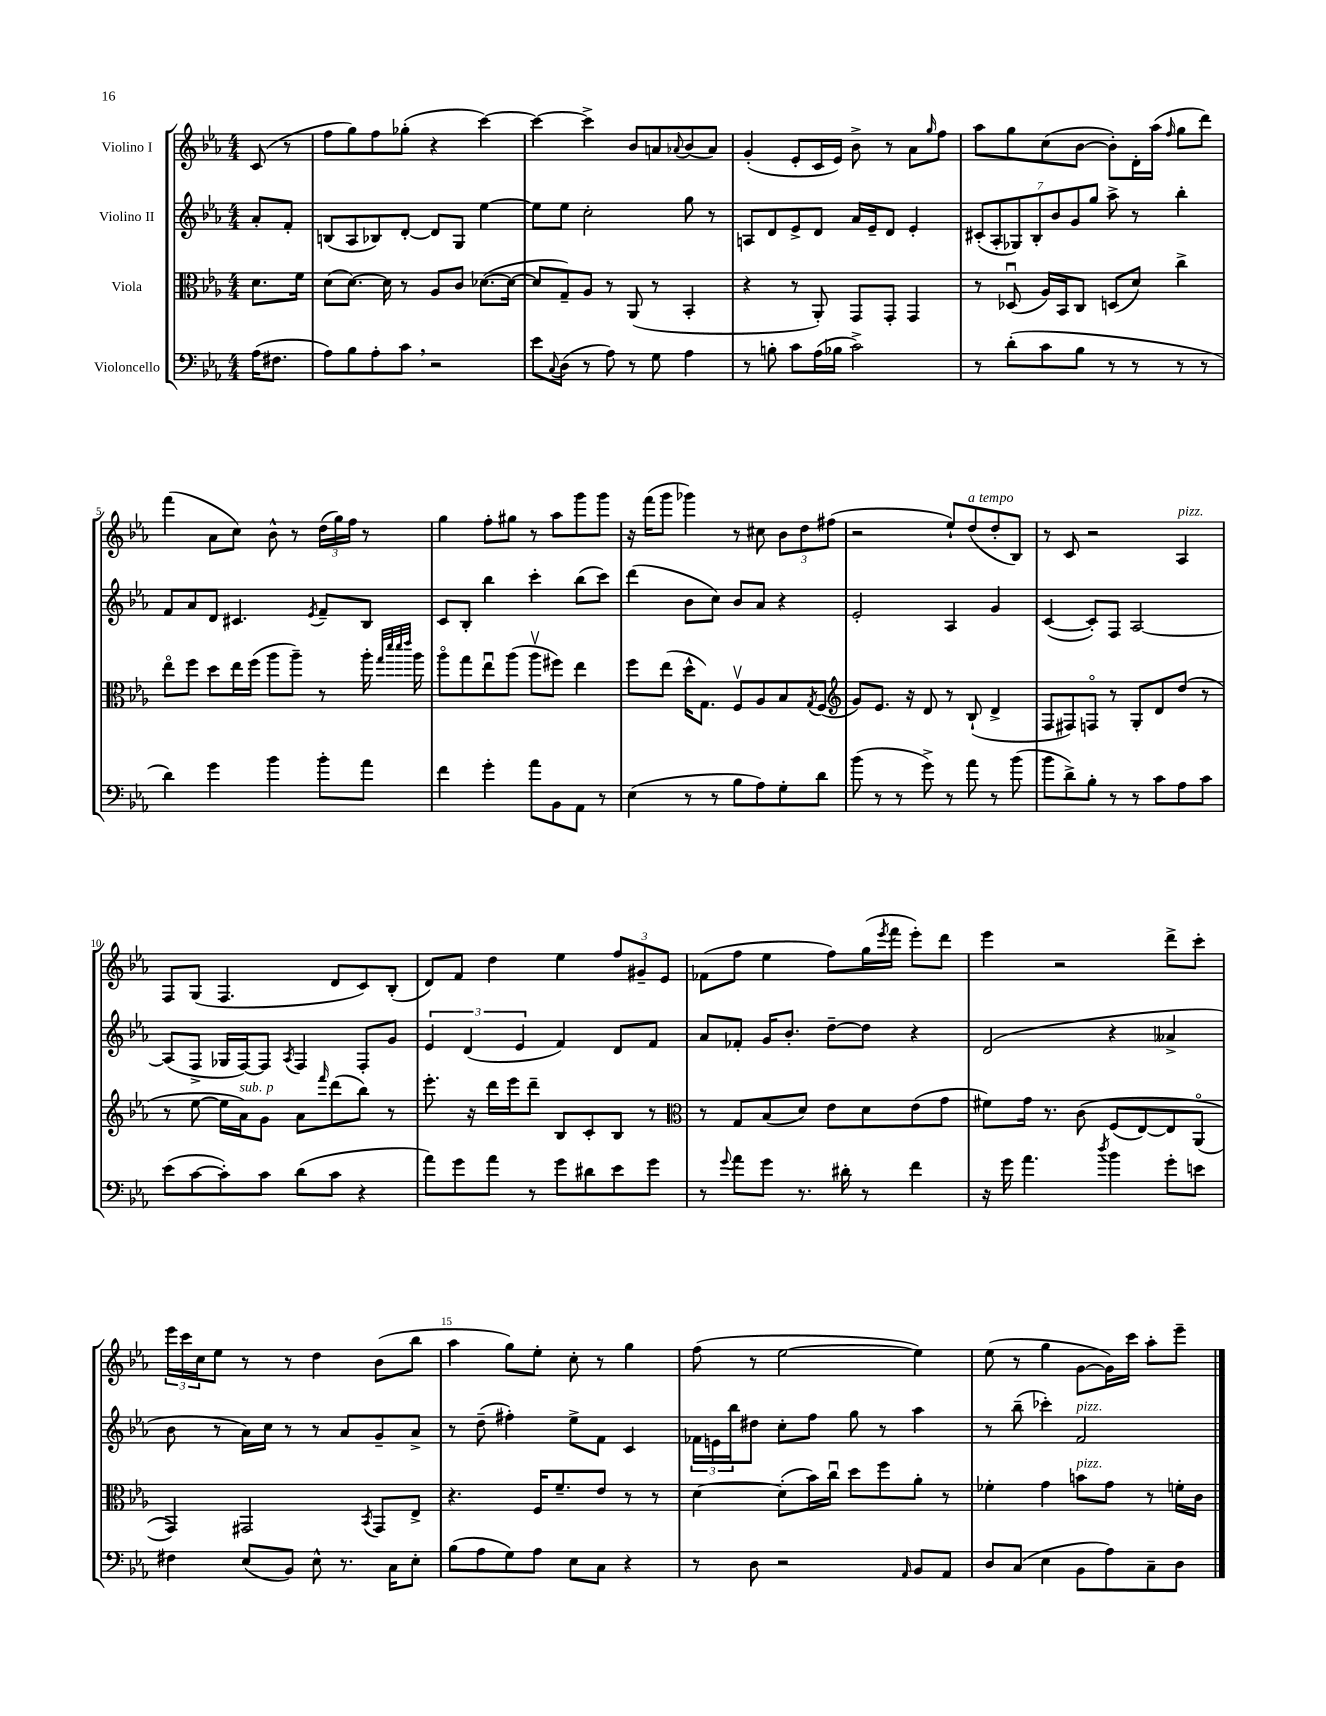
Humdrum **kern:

**kern	**kern	**kern	**kern
*staff4	*staff3	*staff2	*staff1
*clefF4	*clefC3	*clefG2	*clefG2
*k[b-e-a-]	*k[b-e-a-]	*k[b-e-a-]	*k[b-e-a-]
*M4/4	*M4/4	*M4/4	*M4/4
(16A-\LK	8.d\L	8a-'/L	(8c/
8.F#\J	.	.	.
.	.	8f'/J	8r
.	16f\Jk	.	.
=	=	=	=
8A-\L)	(8d\L	(8B/L	8ff\L
8B-\	[8.d\J)	8A-/	8gg\)
8A-'\	.	8B-/)	8ff\
.	16d\]	.	.
8c\J	8r	[8d'/J	(8gg-'\J
2r	8A-/L	8d/]L	4r
.	8c/J	8G/J	.
.	([8.d-\L	[4ee-\	[4ccc\)
.	16d-\_Jk	.	.
=	=	=	=
8e-\L	8d-/]L	8ee-\]L	4ccc\_
8qqC/	.	.	.
(8D\J	8G~/)	8ee-\J	.
8r	8A-/J	2cc'\	4ccc^\]
8A-\)	8r	.	.
8r	(8AA-/	.	8b-/L
8G\	8r	.	8a/
.	.	.	8qqa-/
4A-\	4BB-'/	8gg\	(8b-/
.	.	8r	8a-/J)
=	=	=	=
8r	4r	8A/L	(4g'/
8B'\	.	8d/	.
8c\L	8r	8e-^/	8e-'/L
(16A-\L	8AA-'/)	8d/J	16c/L
16B-\JJ	.	.	16e-/JJ)
2c^\)	8GG/L	16a-/LL	8b-^\
.	.	16e-~/J	.
.	8GG'/J	8d/J	8r
.	4GG/	4e-'/	8a-\L
.	.	.	16qqgg/
.	.	.	8ff\J
=	=	=	=
8r	8r	(14c#'/L	8aa-\L
.	.	14A-'/	.
(8d'\L	(8D-u/	.	8gg\
.	.	14G-/)	.
.	.	14B-'/	.
8c\	16A-/LL)	.	(8cc\
.	.	14b-/	.
.	16BB-/J	.	.
.	.	14g/	.
8B-\J	8C/J	.	[8b-\J
.	.	14gg/J	.
8r	(8D/L	8aa-^\	8b-'\]L)
8r	8d/J)	8r	16d'\L
.	.	.	(16aa-\JJ
.	.	.	16qqff/
8r	4cc^\	4bb-'\	8gg\L
8r	.	.	8ddd\J)
=	=	=	=
4d\)	8ee-o\L	8f/L	(4fff\
.	8ff\J	8a-/	.
4g\	8dd\L	8d/J	8a-\L
.	16ee-\L	4.c#/	8cc\J)
.	(16ff\JJ	.	.
4b-\	8aa-\L	.	8b-^^\
.	8aa-~\J)	.	8r
.	.	8qe-/	.
8b-'\L	8r	8f~/L	(24dd\LL
.	.	.	24gg\)
.	.	.	24ff\JJ
8a-\J	16aa-'\	8B-/J	8r
.	32qqgg/LLL	.	.
.	32qqddd/	.	.
.	32qqddd/	.	.
.	32qqeee-/JJJ	.	.
.	16aa-\	.	.
=	=	=	=
4f\	8aa-o\L	8c/L	4gg\
.	8gg\	8B-'/J	.
4g'\	8ee-u\	4bb-\	8ff'\L
.	(8aa-\J	.	8gg#\J
8a-\L	8aa-v\L	4ccc'\	8r
8BB-\	8ff#\J)	.	8aa-\L
8AA-\J	4ee-\	(8bb-\L	8ggg\
8r	.	8ccc\J)	8ggg\J
=	=	=	=
(4E-\	8ff\L	(4ddd\	16r
.	.	.	(16fff\LK
.	(8ee-\J	.	8ggg\J
8r	16dd^^\LK	8b-\L	4ggg-\)
.	8.G\J)	.	.
8r	.	8cc\J)	.
8B-\L	8Fv/L	8b-/L	8r
8A-\)	8A-/	8a-/J	8cc#\
8G'\	8B-/	4r	12b-\L
.	.	.	12dd\
.	8qG/	.	.
8d\J	(8F/J	.	.
.	.	.	(12ff#\J
=	=	=	=
*	*clefG2	*	*
(8b-\	8g/L)	2e-'/	2r
8r	8.e-/J	.	.
8r	.	.	.
.	16r	.	.
8g^\)	8d/	.	.
8r	8r	4A-/	8ee-`/L)
8a-\	(8B-`/	.	(8dd/
8r	4d^/	4g/	8dd'/
(8b-\	.	.	8B-/J)
=	=	=	=
8b-\L	8F/L	([4c/	8r
8d^\)	8F#/)	.	8c/
8B-'\J	8Fo/J	8c'/]L)	2r
8r	8r	8F/J	.
8r	8G'/L	[2A-/	.
8c\L	8d/	.	.
8A-\	(8dd/J	.	4A-/
8c\J	8r	.	.
=	=	=	=
(8e-\L	8r	(8A-/]L	8F/L
[8c\	[8ee-\	8F^/J	(8G/J
8c'\])	16ee-\]LL	16G-/LL	4.F/
.	16a-\J)	[16F/J)	.
8c\J	8g\J	8F/]J	.
.	.	8qA-/	.
(8d\L	8a-\L	4F/	.
.	16qqfff/	.	.
8c\J	(8ddd\	.	8d/L
4r	8bb-\J)	8F'/L	8c/)
.	8r	8g/J	(8B-'/J
=	=	=	=
8a-\L)	8.eee-'\	6e-/	8d/L)
8g\	.	.	8f/J
.	.	(6d/	.
.	16r	.	.
8a-\J	16ddd\LL	.	4dd\
.	16eee-\J	.	.
.	.	6e-/	.
8r	8ddd~\J	.	.
8g\L	8B-/L	4f/)	4ee-\
8d#\	8c'/	.	.
8e-\	8B-/J	8d/L	12ff/L
.	.	.	12g#~/
8g\J	8r	8f/J	.
.	.	.	12e-/J
=	=	=	=
*	*clefC3	*	*
8r	8r	8a-/L	(8f-\L
8qqg/	.	.	.
8a-\L	8G/L	8f-'/J	8ff\J
8g\J	(8B-/	16g/LK	4ee-\
.	.	8.b-'/J	.
8.r	8d/J)	.	.
.	8e-\L	[8dd~\L	8ff\L)
16d#'\	.	.	.
8r	8d\	8dd\]J	(16gg\L
.	.	.	8qeee-/
.	.	.	16fff\JJ
4f\	(8e-\	4r	8eee-'\L)
.	8g\J	.	8ddd\J
=	=	=	=
16r	8f#\L)	(2d/	4eee-\
16g\	.	.	.
4.a-\	16g\Jk	.	.
.	8.r	.	.
.	.	.	2r
.	&(8c\	.	.
8qdd/	.	.	.
4b-\	(8F/L	4r	.
.	[8E-/)	.	.
8g'\L	8E-/]	4a--^/	8ddd^\L
8e\J	(8AA-o/J	.	8ccc'\J
=	=	=	=
4F#\	4GG/)&)	8b-\	24eee-\LL
.	.	.	24ccc\
.	.	.	24cc\J
.	.	8r	8ee-\J
(8E-/L	2GG#/	16a-\LL)	8r
.	.	16cc\JJ	.
8BB-/J)	.	8r	8r
8E-^^\	.	8r	4dd\
8.r	.	8a-/L	.
.	8qBB-/	.	.
.	8GG#/L	8g~/	(8b-\L
16C\LK	.	.	.
8E-'\J	8E-^/J	8a-^/J	8bb-\J
=	=	=	=
(8B-\L	4.r	8r	4aa-\
8A-\	.	(8dd~\	.
8G\)	.	4ff#'\)	8gg\L)
8A-\J	16F/LK	.	8ee-'\J
.	8.f~/	.	.
8E-\L	.	8ee-^\L	8cc'\
8C\J	8e-/J	8f\J	8r
4r	8r	4c/	4gg\
.	8r	.	.
=	=	=	=
8r	[4d\	24f-\LL	(8ff\
.	.	24e\	.
.	.	24bb-\J	.
8D\	.	8dd#\J	8r
2r	(8d'\]L	8cc'\L	[2ee-\
.	16b-\L)	8ff\J	.
.	16ccu\JJ	.	.
.	8dd\L	8gg\	.
.	8ff\	8r	.
16qqAA-/	.	.	.
8BB-/L	8a-'\J	4aa-\	4ee-\])
8AA-/J	8r	.	.
=	=	=	=
8D/L	4f-'\	8r	(8ee-\
(8C/J	.	(8bb-~\	8r
4E-\	4g\	4ccc-'\)	4gg\
8BB-\L	8b\L	2f/	[8g\L
8A-\)	8g\J	.	16g\]L)
.	.	.	16ccc\JJ
8C~\	8r	.	8aa-'\L
8D\J	16f'\LL	.	8eee-~\J
.	16c\JJ	.	.
==	==	==	==
*-	*-	*-	*-
